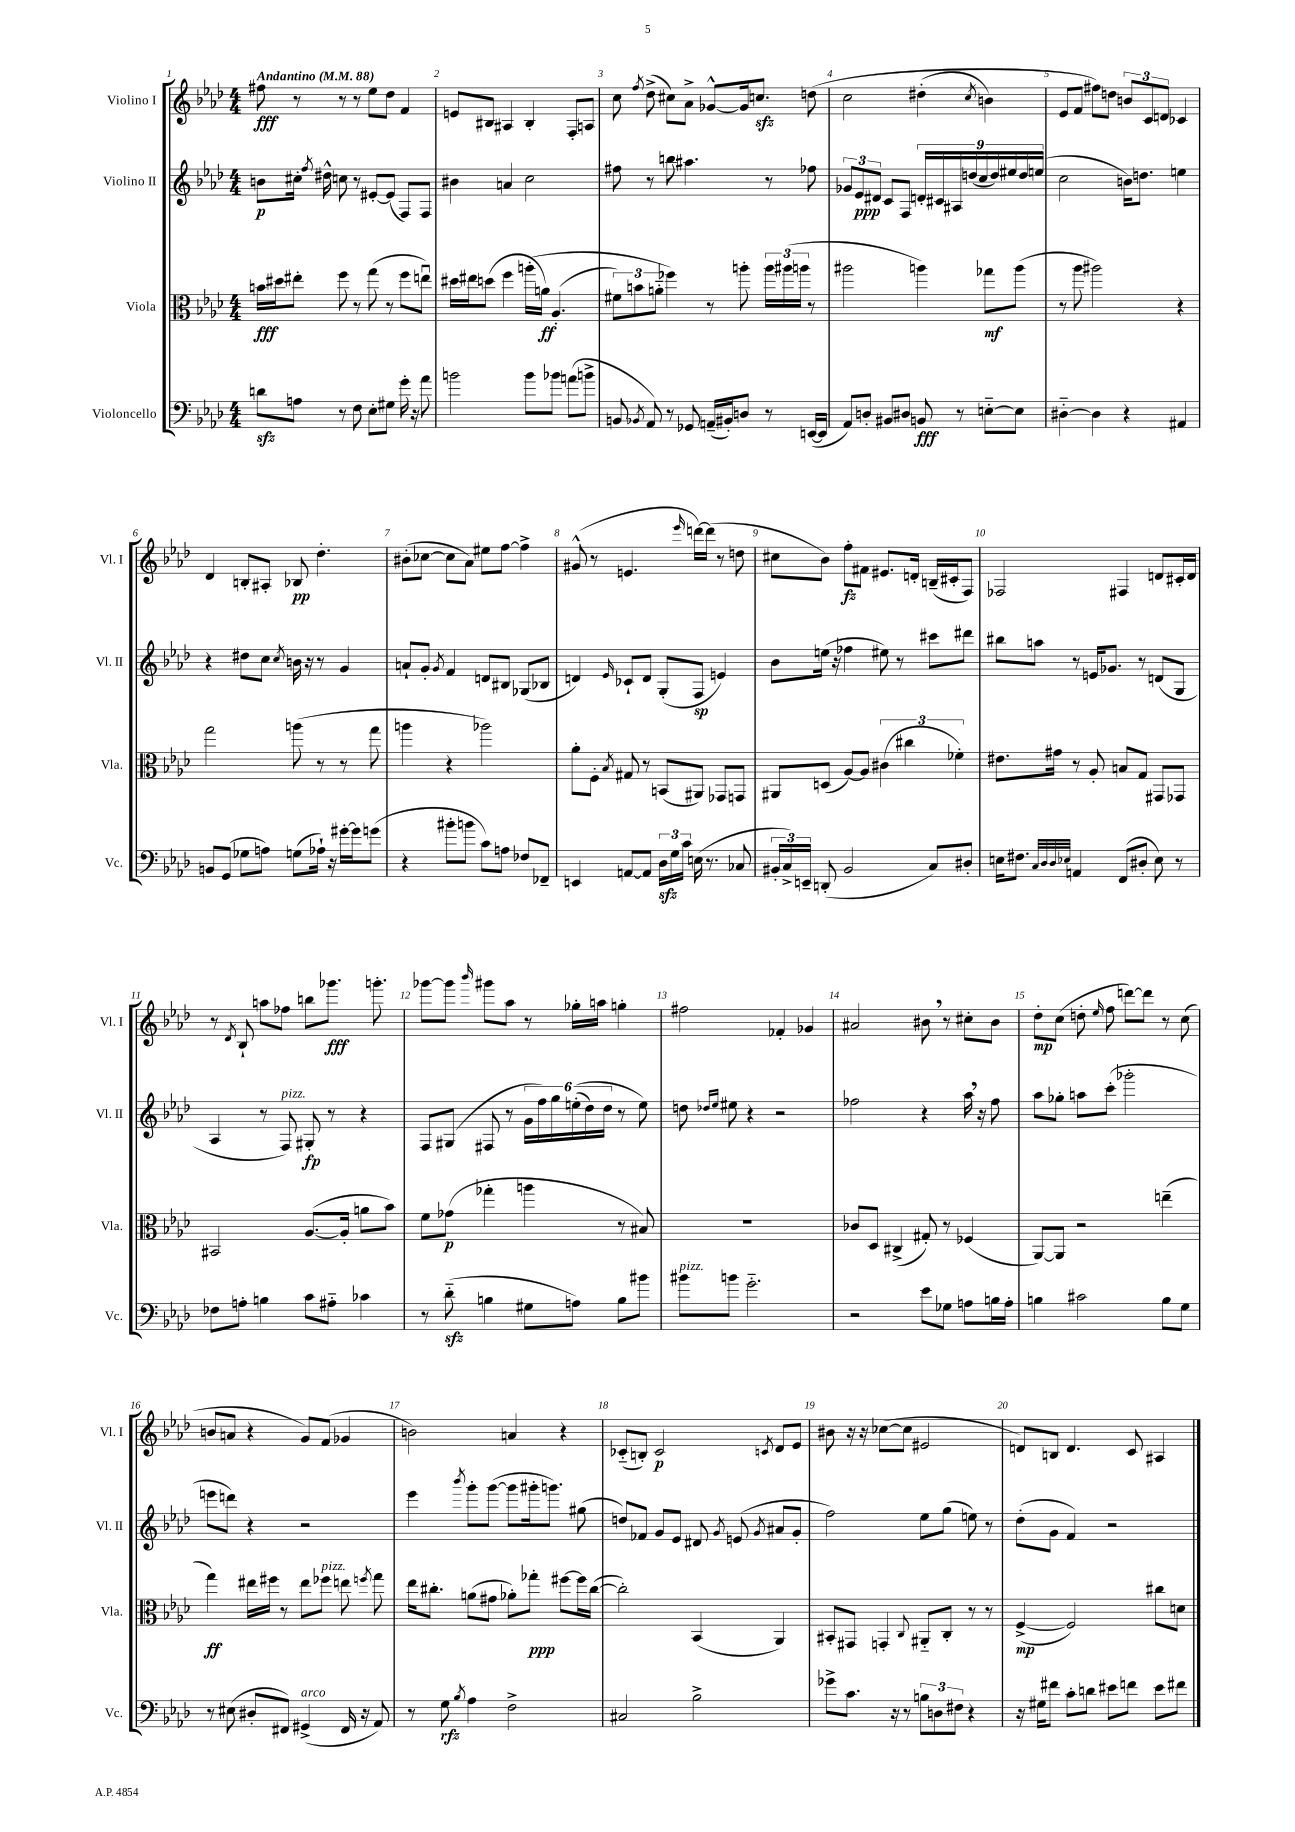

**kern	**dynam	**kern	**dynam	**kern	**dynam	**kern	**dynam
*part4	*part4	*part3	*part3	*part2	*part2	*part1	*part1
*staff4	*staff4	*staff3	*staff3	*staff2	*staff2	*staff1	*staff1
*I"Violoncello	*	*I"Viola	*	*I"Violino II	*	*I"Violino I	*
*I'Vc.	*	*I'Vla.	*	*I'Vl. II	*	*I'Vl. I	*
*clefF4	*	*clefC3	*	*clefG2	*	*clefG2	*
*k[b-e-a-d-]	*	*k[b-e-a-d-]	*	*k[b-e-a-d-]	*	*k[b-e-a-d-]	*
*M4/4	*	*M4/4	*	*M4/4	*	*M4/4	*
*MM88	*	*MM88	*	*MM88	*	*MM88	*
=1	=1	=1	=1	=1	=1	=1	=1
!	!	!	!	!	!	!LO:TX:a:B:t=Andantino	!
8dnzz\L	.	16bn\LL	fff	8bn\L	p	8ff#X\	fff
.	.	16dd#X\J	.	.	.	.	.
8An\J	.	8ee#X'\J	.	16cc#X'\Jk	.	8r	.
.	.	.	.	8qff/	.	.	.
.	.	.	.	16dd#X^^\	.	.	.
8r	.	8ff\	.	8ccn\	.	8r	.
8F\	.	8r	.	8r	.	8r	.
8E-'\L	.	(8gg\	.	[8e#X'/L	.	8ee-\L	.
8G#X\J	.	8r	.	(8e#/J]	.	8dd-\J	.
16g'\	.	8ff\L	.	8F/L)	.	4f/	.
16r	.	.	.	.	.	.	.
8a-\	.	8eenu\J)	.	8F/J	.	.	.
=2	=2	=2	=2	=2	=2	=2	=2
2bn\	.	16dd#X\LL	.	4b#X\	.	8en/L	.
.	.	16ee#X\J	.	.	.	.	.
.	.	(8ddn\J	.	.	.	8B#X/J	.
.	.	4ff\	.	4an/	.	4A#X/	.
8b\L	.	(16aan'\LL	.	2cc\	.	4B#'/	.
.	.	16an\JJ)	ff	.	.	.	.
8b-X\J	.	(4.A-'/	.	.	.	.	.
(8an\L	.	.	.	.	.	8F'/L	.
8bn^\J	.	.	.	.	.	8An/J	.
=3	=3	=3	=3	=3	=3	=3	=3
8BBn/	.	12f#X\L)	.	8ff#X\	.	8cc\	.
.	.	12bn\	.	.	.	.	.
8qBB-X/	.	.	.	.	.	8qff/	.
8AA-/)	.	.	.	8r	.	(8dd-^\	.
.	.	12an\J	.	.	.	.	.
8r	.	4ff-X\)	.	8bbn\	.	8cc#X\L)	.
8GG-X/	.	.	.	4.aa#X\	.	8a-^\J	.
(16AAn~/LL	.	8r	.	.	.	[8g-X^^/L	.
16BB#X'/J)	.	.	.	.	.	.	.
8Dn/J	.	8aan'\	.	.	.	16g-/k]	.
.	.	.	.	.	.	8.ccnzz/J	.
8r	.	24aa\LL	.	8r	.	.	.
.	.	(24aa#X\	.	.	.	.	.
.	.	24aan\JJ	.	.	.	.	.
([16EEn/LL	.	8r	.	8ff-X\	.	(8ddn\	.
16EE/JJ]	.	.	.	.	.	.	.
=4	=4	=4	=4	=4	=4	=4	=4
8AA-/L)	.	2aa#X\	.	12g-X/L	.	2cc\	.
.	.	.	.	12e-/	ppp	.	.
8Dn'/J	.	.	.	.	.	.	.
.	.	.	.	12d#X/J	.	.	.
8BB#X/L	.	.	.	8c/L	.	.	.
8D#X/J	.	.	.	8F/J	.	.	.
8BBn/	fff	4aan\)	.	18dn'/LL	.	(4dd#X'\	.
.	.	.	.	18c#X/	.	.	.
.	.	.	.	18A#X/	.	.	.
8r	.	.	.	.	.	.	.
.	.	.	.	(18ddn/	.	.	.
.	.	.	.	18cc/	.	.	.
.	.	.	.	.	.	8qcc/	.
[8En\L	.	8gg-X\L	mf	.	.	4bn\)	.
.	.	.	.	18dd/)	.	.	.
.	.	.	.	18ee#X/	.	.	.
8E\J]	.	(8aa\J	.	.	.	.	.
.	.	.	.	18dd/	.	.	.
.	.	.	.	(18een/JJ	.	.	.
=5	=5	=5	=5	=5	=5	=5	=5
[4D#X\	.	8r	.	2cc\	.	8e-/L	.
.	.	8aa-\	.	.	.	8f/J	.
4D#\]	.	2aa#X\)	.	.	.	8ff#X\L)	.
.	.	.	.	.	.	8ddn\J	.
4r	.	.	.	16bn\KL)	.	12bn/L	.
.	.	.	.	8.ddn\J	.	.	.
.	.	.	.	.	.	12c/	.
.	.	.	.	.	.	12dn/J	.
4AA#X/	.	4r	.	4een\	.	4c-X/	.
!!LO:LB:g=z
=6	=6	=6	=6	=6	=6	=6	=6
8BBn/L	.	2gg\	.	4r	.	4d-/	.
(8GG/J	.	.	.	.	.	.	.
8G-X\L	.	.	.	8dd#X\L	.	8Bn'/L	.
8An\J)	.	.	.	8cc\J	.	8A#X'/J	.
.	.	.	.	8qcc/	.	.	.
(8Gn\L	.	(8aan\	.	16bn\	.	8B-X/	pp
.	.	.	.	16r	.	.	.
16A-X`\Jk)	.	8r	.	8r	.	4.dd-'\	.
16r	.	.	.	.	.	.	.
[16g#X'\LL	.	8r	.	4g/	.	.	.
16g#\J]	.	.	.	.	.	.	.
(8gn\J	.	8gg\	.	.	.	.	.
=7	=7	=7	=7	=7	=7	=7	=7
4r	.	4aan\	.	8an`/L	.	(8b#X'\L	.
.	.	.	.	8g'/J	.	[8cc-X\J	.
.	.	.	.	8qg/	.	.	.
8b#X'\L	.	4r	.	4f/	.	8cc-\L]	.
8bn\J	.	.	.	.	.	8a-\J)	.
8c\L)	.	2aa-X\)	.	8dn/L	.	8ee#X\L	.
8An\J	.	.	.	8B#X/J	.	[8ff\J	.
8F-X/L	.	.	.	(8G-X/L	.	4ff^\]	.
8FF-X~/J	.	.	.	8B-X/J	.	.	.
=8	=8	=8	=8	=8	=8	=8	=8
4EEn/	.	8a-'\L	.	4dn/)	.	(8g#X^^/	.
.	.	8F'\J	.	.	.	8r	.
.	.	8qB-/	.	16qqe-/	.	.	.
[8AAn/L	.	8G#X/	.	8c-X`/L	.	4.en/	.
8AA/J]	.	8r	.	8d/J	.	.	.
24D-zz\LL	.	(8BBn/L	.	(8G'/L	.	.	.
24G\	.	.	.	.	.	.	.
24c\JJ	.	.	.	.	.	.	.
.	.	.	.	.	.	16qqeee-/	.
(16En\	.	8AA#X/J)	.	8F/J	sp	[16dddn\LL)	.
8.r	.	.	.	.	.	(16ddd\JJ]	.
.	.	8GG-X/L	.	4en/)	.	8r	.
8C-X/	.	8GGn/J	.	.	.	8ddn\	.
=9	=9	=9	=9	=9	=9	=9	=9
24BB#X'/LL	.	8AA#X/L	.	8b-\L	.	8cc#X\L	.
24C^/)	.	.	.	.	.	.	.
24EEn~/JJ	.	.	.	.	.	.	.
(8DDn'/	.	(8Dn/J	.	(16een\Jk	.	8b-\J)	.
.	.	.	.	16r	.	.	.
2BB#/	.	[8A-/L)	.	4ff-X\	.	8ff'\L	fz
.	.	8A-/J]	.	.	.	8f#X\J	.
.	.	(6c#X\	.	8ee#X\)	.	8.e#X/L	.
.	.	.	.	8r	.	.	.
.	.	6cc#X\	.	.	.	.	.
.	.	.	.	.	.	16dn'/Jk	.
8C/L)	.	.	.	8ccc#X\L	.	(16Bn~/LL	.
.	.	.	.	.	.	16c#X'/J	.
.	.	6f-X'\)	.	.	.	.	.
8D#X'/J	.	.	.	8ddd#X\J	.	8F/J)	.
=10	=10	=10	=10	=10	=10	=10	=10
16En\KL	.	8.e#X\L	.	8bb#X\L	.	2F-X/	.
8.F#X\J	.	.	.	.	.	.	.
.	.	.	.	8aan\J	.	.	.
.	.	16g#X\Jk	.	.	.	.	.
32qqC/LLL	.	.	.	.	.	.	.
32qqD-/	.	.	.	.	.	.	.
32qqD-/	.	.	.	.	.	.	.
32qqE-X/JJJ	.	.	.	.	.	.	.
4AAn/	.	8r	.	8r	.	.	.
.	.	8A-'/	.	16en/KL	.	.	.
.	.	.	.	8.g-X/J	.	.	.
(8FF/L	.	8Bn/L	.	.	.	4F#X/	.
8D#X'/J	.	8G/J	.	8r	.	.	.
8E-\)	.	8GG#X/L	.	(8dn/L	.	8dn/L	.
8r	.	8GG-X/J	.	8G/J	.	16c#X'/L	.
.	.	.	.	.	.	16d/JJ	.
!!LO:LB:g=z
=11	=11	=11	=11	=11	=11	=11	=11
8F-X\L	.	2BB#X/	.	4A-/	.	8r	.
.	.	.	.	.	.	8qd-/	.
8An'\J	.	.	.	.	.	8B-`/	.
4Bn\	.	.	.	8r	.	8aan\L	.
!	!	!	!	!LO:TX:a:i:t=pizz.	!	!	!
.	.	.	.	8F/)	.	8ff-X\J	.
8c\L	.	([8.A-/L	.	8G#X'/	fp	8bbn\L	.
8A#X\J	.	.	.	8r	.	8.ggg-X\J	fff
.	.	16A-'/Jk]	.	.	.	.	.
4c-X\	.	8an\L	.	4r	.	.	.
.	.	.	.	.	.	8.gggn'\	.
.	.	8b-\J)	.	.	.	.	.
=12	=12	=12	=12	=12	=12	=12	=12
8r	.	8f\L	.	8F/L	.	[8ggg-X\L	.
(8d-zz\	.	(8g-X\J	p	(8G#X/J	.	8ggg-\J]	.
.	.	.	.	.	.	16qqbbb-/	.
4Bn\	.	4gg-X'\	.	8F#X/	.	8ggg#X\L	.
.	.	.	.	8r	.	8aa-\J	.
8G#X\L	.	4aan\	.	24g\LL	.	8r	.
.	.	.	.	24ff\)	.	.	.
.	.	.	.	24gg\	.	.	.
8An\J)	.	.	.	((24een'\	.	16gg-X'\LL	.
.	.	.	.	24dd-\)	.	.	.
.	.	.	.	.	.	16aan\JJ	.
.	.	.	.	24dd-\JJ	.	.	.
8B\L	.	8r	.	8r	.	4ggn'\	.
8b#X\J	.	8B#X/)	.	8ee\)	.	.	.
=13	=13	=13	=13	=13	=13	=13	=13
!LO:TX:a:i:t=pizz.	!	!	!	!	!	!	!
8b#X\L	.	1r	.	8ddn\	.	2ff#X\	.
.	.	.	.	16qqdd-X/LL	.	.	.
.	.	.	.	16qqee-/JJ	.	.	.
8bn\J	.	.	.	8ee#X\	.	.	.
2.g\	.	.	.	4r	.	.	.
.	.	.	.	2r	.	4f-X'/	.
.	.	.	.	.	.	4g-X/	.
=14	=14	=14	=14	=14	=14	=14	=14
2r	.	8c-X/L	.	2ff-X\	.	2a#X/	.
.	.	8D-/J	.	.	.	.	.
.	.	(4C#X^/	.	.	.	.	.
8e-\L	.	8G#X'/)	.	4r	.	8b#X,\	.
8G-X\J	.	8r	.	.	.	8r	.
8An\L	.	(4F-X/	.	16aa-,\	.	8cc#X'\L	.
.	.	.	.	16r	.	.	.
16Bn\L	.	.	.	8ff-\	.	8b#\J	.
16A'\JJ	.	.	.	.	.	.	.
=15	=15	=15	=15	=15	=15	=15	=15
4Bn\	.	[8AA-/L)	.	8aa-\L	.	8dd-'\L	mp
.	.	8AA-/J]	.	8gg-X'\J	.	(8cc\J	.
2c#X\	.	2r	.	8aan\L	.	8ddn'\	.
.	.	.	.	.	.	16qqee-/	.
.	.	.	.	(8ccc'\J	.	8ff\	.
.	.	.	.	2ggg-X'\	.	[8dddn\L)	.
.	.	.	.	.	.	8ddd\J]	.
8B\L	.	(4een~\	.	.	.	8r	.
8G\J	.	.	.	.	.	(8cc\	.
!!LO:LB:g=z
=16	=16	=16	=16	=16	=16	=16	=16
8r	.	4gg\)	ff	8eeen\L	.	8bn/L	.
(8E#X\	.	.	.	8dddn\J)	.	8an/J	.
8D#X'/L	.	16ee#X\LL	.	4r	.	4r	.
.	.	16ff#X\JJ	.	.	.	.	.
8FF#X/J)	.	8r	.	.	.	.	.
!LO:TX:a:i:t=arco	!	!	!	!	!	!	!
(4GG#X^/	.	8ee#\L	.	2r	.	8g/L)	.
!	!	!LO:TX:a:i:t=pizz.	!	!	!	!	!
.	.	8ff-X\J	.	.	.	(8f/J	.
16FF#/	.	8een\	.	.	.	4g-X/	.
16r	.	.	.	.	.	.	.
.	.	8qffn/	.	.	.	.	.
8AA-/)	.	8gg\	.	.	.	.	.
=17	=17	=17	=17	=17	=17	=17	=17
8r	.	16ee-\KL	.	4eee-\	.	2bn\)	.
.	.	8.cc#X'\J	.	.	.	.	.
8G\	rfz	.	.	.	.	.	.
8qB-/	.	.	.	8qbbb-/	.	.	.
4A-\	.	(8an\L	.	8ggg'\L	.	.	.
.	.	8g#X\J	.	([8ggg\J	.	.	.
2F^\	.	8a-X'\L)	.	8ggg\L]	.	4an/	.
.	.	8gg-X'\J	ppp	16ggg#X'\k	.	.	.
.	.	.	.	8.gggn\J)	.	.	.
.	.	[8ff#X\L	.	.	.	4r	.
.	.	16ff#\L]	.	(8gg#X\	.	.	.
.	.	([16cc#\JJ	.	.	.	.	.
=18	=18	=18	=18	=18	=18	=18	=18
2C#X/	.	2cc#'\])	.	8ddn/L)	.	(8c-X/L	.
.	.	.	.	8f-X/J	.	8Bn'/J)	.
.	.	.	.	8g/L	.	2c-/	p
.	.	.	.	8e-/J	.	.	.
2B-^\	.	(4BB-/	.	8d#X/	.	.	.
.	.	.	.	8qg/	.	.	.
.	.	.	.	(8en/	.	.	.
.	.	.	.	8qg/	.	8qcn/	.
.	.	4AA-/)	.	8a#X/L	.	8d-/L	.
.	.	.	.	8g'/J	.	8e-/J	.
=19	=19	=19	=19	=19	=19	=19	=19
8g-X^\L	.	8BB#X'/L	.	2ff\)	.	8b#X\	.
8.c\J	.	8GG#X/J	.	.	.	16r	.
.	.	.	.	.	.	16r	.
.	.	4GGn'/	.	.	.	([8cc-X\L	.
16r	.	.	.	.	.	.	.
8r	.	.	.	.	.	8cc-\J]	.
.	.	8qqC/	.	.	.	.	.
12Bn\L	.	8AA#X/L	.	8ee-\L	.	2e#X/	.
12Dn\	.	.	.	.	.	.	.
.	.	8C'/J	.	(8gg\J	.	.	.
12F#X\J	.	.	.	.	.	.	.
4r	.	8r	.	8een\)	.	.	.
.	.	8r	.	8r	.	.	.
=20	=20	=20	=20	=20	=20	=20	=20
16r	.	([4F^/	mp	(8dd-'\L	.	8dn/L)	.
16G#X\KL	.	.	.	.	.	.	.
8f#X\J	.	.	.	8g\J	.	8Bn/J	.
8c'\L	.	2F/])	.	4f/)	.	4.d/	.
8dn\J	.	.	.	.	.	.	.
8e#X\L	.	.	.	2r	.	.	.
8fn\J	.	.	.	.	.	8c/	.
8e#\L	.	8cc#X\L	.	.	.	4A#X/	.
8f#X\J	.	8dn\J	.	.	.	.	.
==	==	==	==	==	==	==	==
*-	*-	*-	*-	*-	*-	*-	*-
